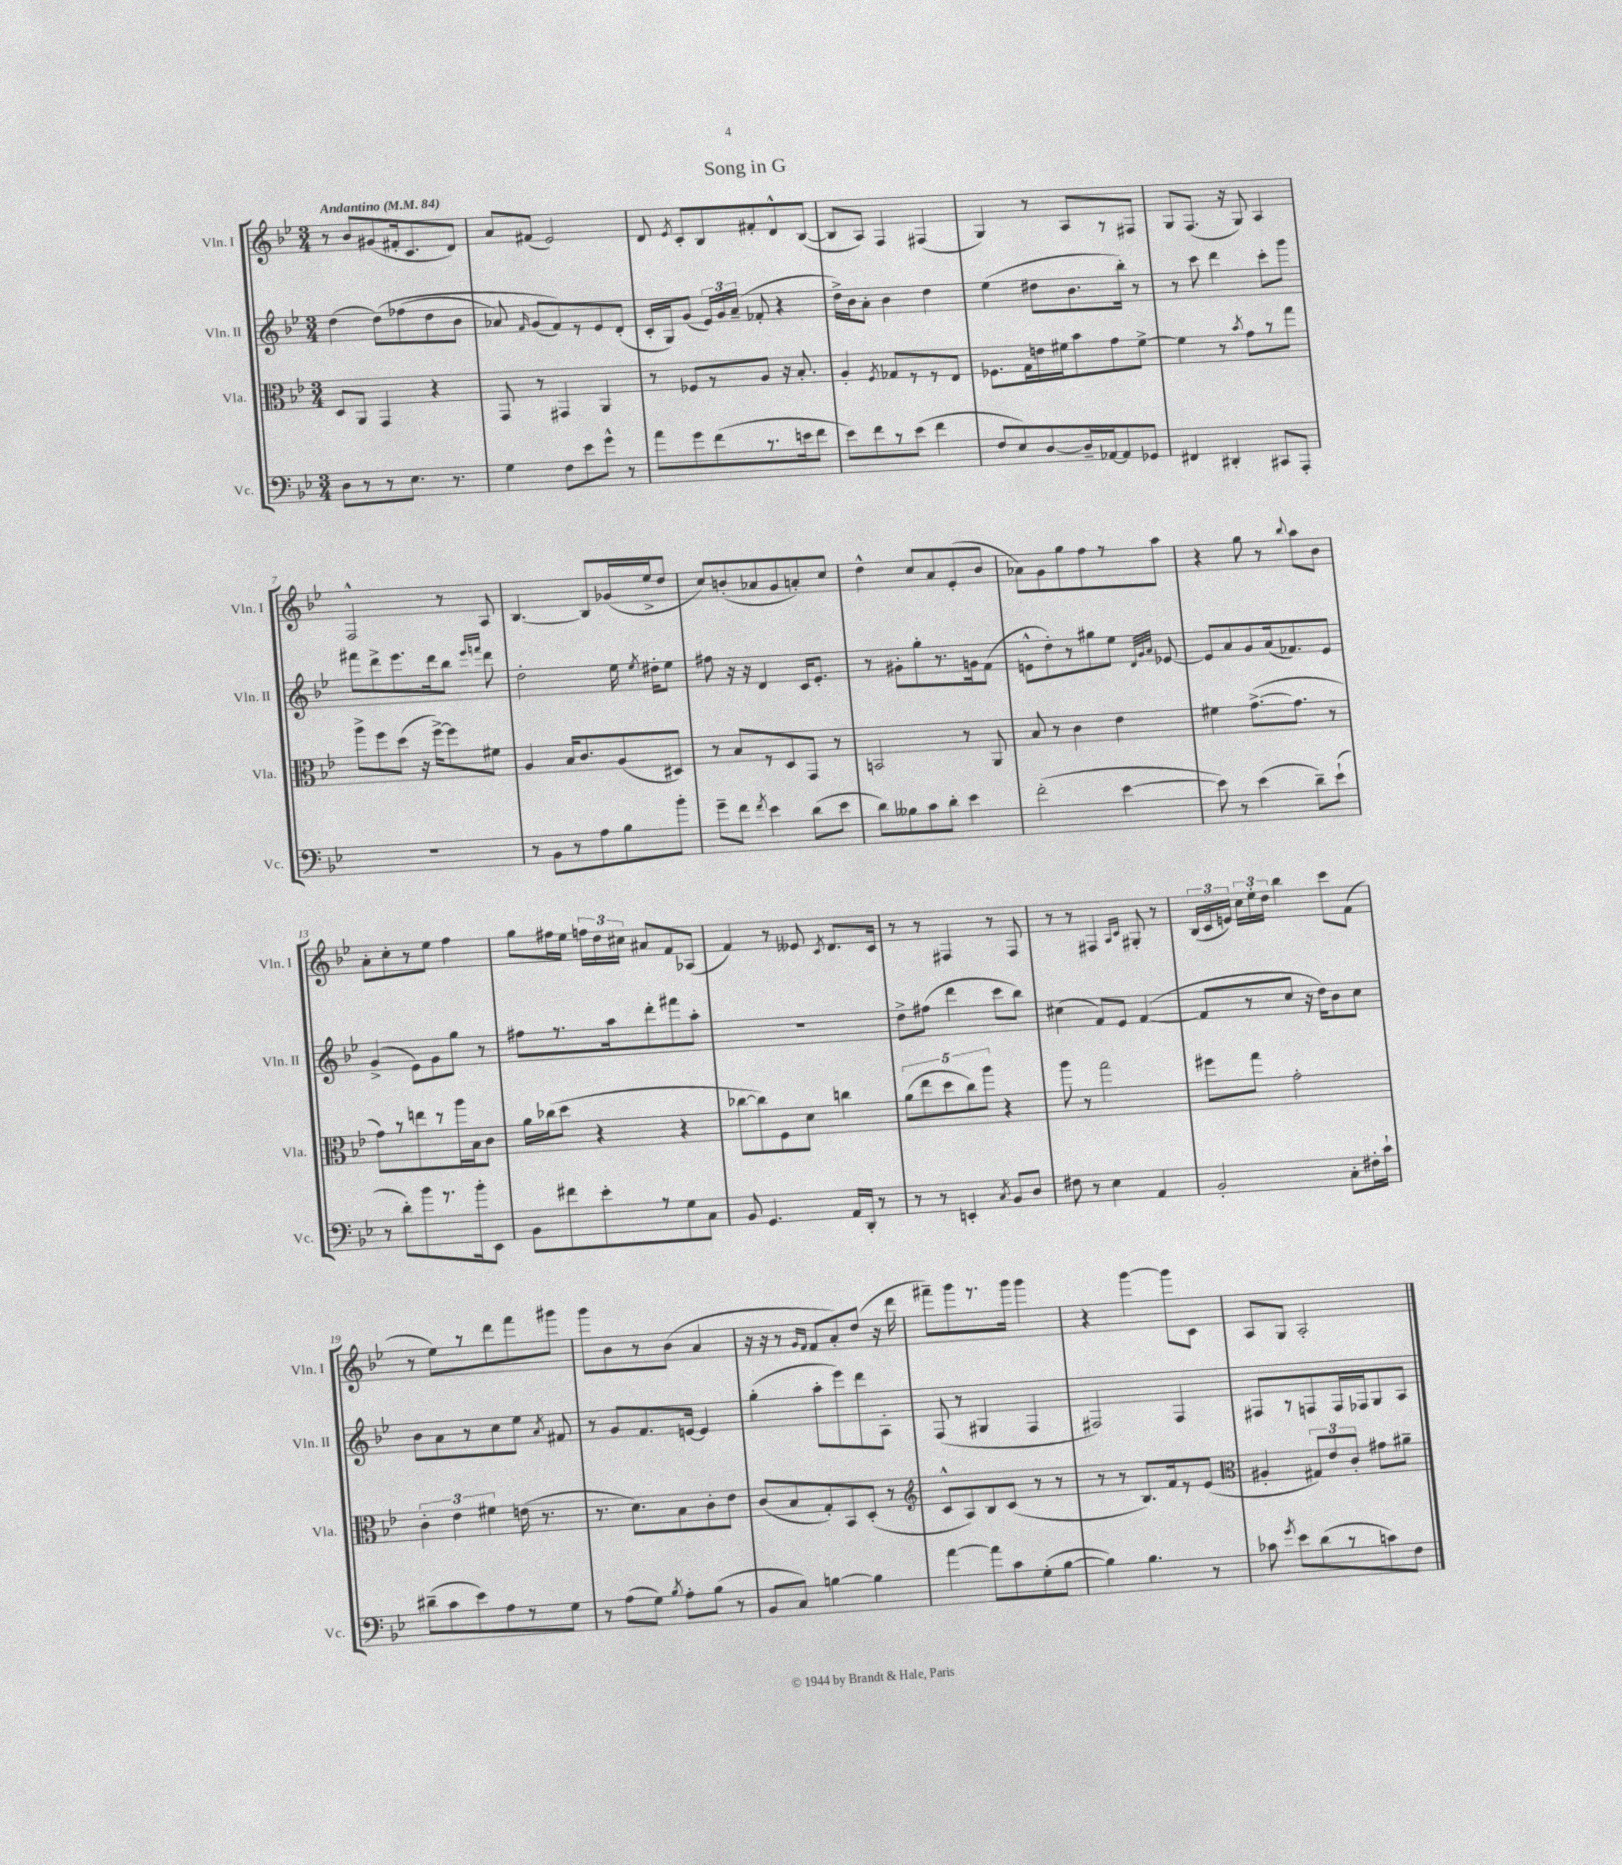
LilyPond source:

\header { title = "Song in G" }
<<
\new StaffGroup <<
\new Staff = "s0" \with { instrumentName = "Vln. I" shortInstrumentName = "Vln. I" } {
    \clef treble \key bes \major \numericTimeSignature \time 3/4 \tempo "Andantino" 4 = 84
    \autoBeamOff r8 bes'8[ gis'8( fis'16-. c'8. d'8]) |
    a'8[ fis'8]( ees'2) |
    d'8 \acciaccatura { ees'8 } c'8[-. bes8 fis'8-. d'8-^ bes8]~( |
    bes8[ a8]) f4 fis4( |
    g4) r8 a8[ r8 fis8] |
    g8[ f8.]( r16 g8) a4 |
    f2-^ r8 a8 |
    bes4.~ bes8[ ges'16( ees''16-> d''8] |
    c''8[) b'8-.( aes'8 g'8 a'8-.) c''8] |
    d''4-^ c''8[ a'8 ees'8-.( bes'8] |
    aes'8[) g'8 g''8 f''8 r8 a''8] |
    r4 g''8 r8 \appoggiatura { bes''8 } a''8[ bes'8] |
    a'8[-. c''8-. r8 ees''8] f''4 |
    g''8[ fis''16 ees''16] \tuplet 3/2 { f''16[ d''16 cis''16] } ais'8[ f'8 aes8]( |
    f'4) r8 eeses'8 \acciaccatura { c'8 } d'8.[ c'16] |
    r8 r8 fis4 r8 fis8 |
    r8 r8 fis4 \grace { a16[ c'16] } gis8-. r8 |
    \tuplet 3/2 { bes16[( c'16 e'16]) } \tuplet 3/2 { c''16[ ees''16-. d''16] } bes''4 c'''8[ f'8]( |
    r8 ees''8[) r8 d'''8 f'''8 gis'''8] |
    g'''8[ bes'8 r8 bes'8]( a'4 |
    r16 r16 r8 \grace { g'16[ f'16] } f'8[ a'8-.) d''8]( r16 d'''16 |
    fis'''8[--) g'''8 r8. g'''16] g'''4 |
    r4 g'''4~ g'''8[ c'8] |
    a8[ g8] a2-. \bar "|." |
}
\new Staff = "s1" \with { instrumentName = "Vln. II" shortInstrumentName = "Vln. II" } {
    \clef treble \key bes \major \numericTimeSignature \time 3/4
    \autoBeamOff d''4( d''8[)\( fes''8( d''8 bes'8] |
    aes'8) \grace { f'16 } g'8[( f'8)\) r8 ees'8 d'8]-.( |
    c'16[-. g16) g'8]( \tuplet 3/2 { ees'16[) g'16 a'16]--( } fes'8-. r4 |
    d''16[->) bes'16 a'8]-. bes'4 d''4 |
    ees''4( dis''8[ bes'8. bes''16]-.) r8 |
    r8 c'''8 d'''4 c'''8[-. g'''8] |
    fis'''8[ d'''8-> ees'''8. d'''16 bes''8] \grace { ees'''16[ f'''16] } d'''8 |
    d''2-. ees''16 \acciaccatura { ees''8 } dis''16[-. ees''8] |
    fis''8 r16 r16 d'4 c'16[ ees'8.]-. |
    r8 gis'8[-. g''8-. r8. g'16 f'8]( |
    e'8[-^ d''8-.) r8 gis''8 ees''8] \grace { d'32[ g'32 a'32] } ees'8~ |
    ees'8[ a'8 g'8 a'16( fes'8.) ees'8] |
    g'4->( ees'8[) g'8 g''8] r8 |
    fis''8[ r8. a''16 d'''8-. fis'''8 a''8]-. |
    R2. |
    d''8[-> fis''8]( d'''4 c'''8[ bes''8]) |
    cis''4( f'8[) ees'8] f'4~( |
    f'8[ r8 c''8] r16 d''16[) bes'8 c''8] |
    bes'8[ a'8 r8 c''8 ees''8] \acciaccatura { a'8 } fis'8 |
    r8 g'8[ f'8. e'16]~ e'4 |
    g''4-.( a''8[-. ees'''8) d'''8 a8]-. |
    f8( r8 gis4 f4 |
    fis2) fis4 |
    fis8[ r8 f8 f16 fes16 g8 a8] \bar "|." |
}
\new Staff = "s2" \with { instrumentName = "Vla." shortInstrumentName = "Vla." } {
    \clef alto \key bes \major \numericTimeSignature \time 3/4
    \autoBeamOff d8[ a,8] g,4 r4 |
    g,8 r8 gis,4 a,4 |
    r8 fes8[ r8 a8] r16 bes8.-. |
    a4-. \acciaccatura { f8 } ges8[ r8 r8 ees8] |
    fes8.[ g16 e'16 fis'16 bes'8 g'8 fis'8]~-> |
    fis'4 r8 \acciaccatura { bes'8 } g'8[ r8 g''8] |
    a''8[-> f''8 d''8]( r16 f''16[~->) f''8 fis'8] |
    a4 bes16[ c'8. a8( dis8]) |
    r8 bes8[ r8 d8 g,8] r8 |
    b,2 r8 a,8 |
    bes8 r8 c'4 ees'4 |
    fis'4 g'8.[~->( g'8.] r8 |
    g'8[) r8 e''8 r8 a''16 bes16 c'8] |
    a'16[ ces''16( d''8] r4 r4 |
    ces''8[~ ces''8) f8 d'8] c''4 |
    \tuplet 5/4 { a'8[( ees''8 d''8 c''8) a''8] } r4 |
    a''8 r8 g''2 |
    fis''8[ g''8] g'2-. |
    \tuplet 3/2 { c'4-. ees'4 fis'4 } e'16( r8. |
    r8. d'8.[) bes8 c'8-. ees'8] |
    c'8[( bes8 g8-.) bes,8 d8]-.( r8 |
    \clef treble c'8[-^ a8) bes8 c'8]( r8 r8 |
    r8 r8 bes8.[) f'16 r8 ees'8]( |
    \clef alto ais4-. \tuplet 3/2 { gis8[) ees'8 c'8]-. } gis'8[ ais'8]-- \bar "|." |
}
\new Staff = "s3" \with { instrumentName = "Vc." shortInstrumentName = "Vc." } {
    \clef bass \key bes \major \numericTimeSignature \time 3/4
    \autoBeamOff d8[ r8 r8 ees8.] r8. |
    g4 f8[ ees'8 g'8]-^ r8 |
    a'8[ g'8 f'8( r8. e'16 f'8] |
    ees'8[) f'8 r8 ees'8]( f'4 |
    f8[ ees8) d8~ d16-- aes,16~ aes,8 ges,8] |
    fis,4 dis,4-. cis,8[ a,,8]-. |
    R2. |
    r8 bes,8[ r8 a8 bes8 bes'8]-. |
    g'8[-- f'8] \acciaccatura { f'8 } ees'4 d'8[( ees'8] |
    d'8[) beses8 c'8 d'8]-. ees'4 |
    f'2-.( ees'4~ |
    ees'8) r8 ees'4( d'8[--) ees'8]-!( |
    r8 d'8[-.) bes'8 r8. bes'16-. ees,8] |
    bes,8[ fis'8 ees'8-. r8 g8 c8] |
    bes,8 g,4. a,16[ d,16]-. r8 |
    r8 r8 e,4-. \acciaccatura { c8 } bes,8[ d8] |
    fis8 r8 ees4 a,4 |
    bes,2-. c8[-. fis16-. c'16]-! |
    dis'8[--( c'8 ees'8) a8 r8 g8] |
    r8 a8[( g8]) \acciaccatura { bes8 } a8[-. bes8]( r8 |
    bes,8[ c8]) b4~ b4 |
    a'4~ a'8[ c'8 g8-.( bes8]~ |
    bes4) bes4. r8 |
    ces'8 \acciaccatura { g'8 } ees'8[ d'8( r8 c'8) f8] \bar "|." |
}
>>
>>
